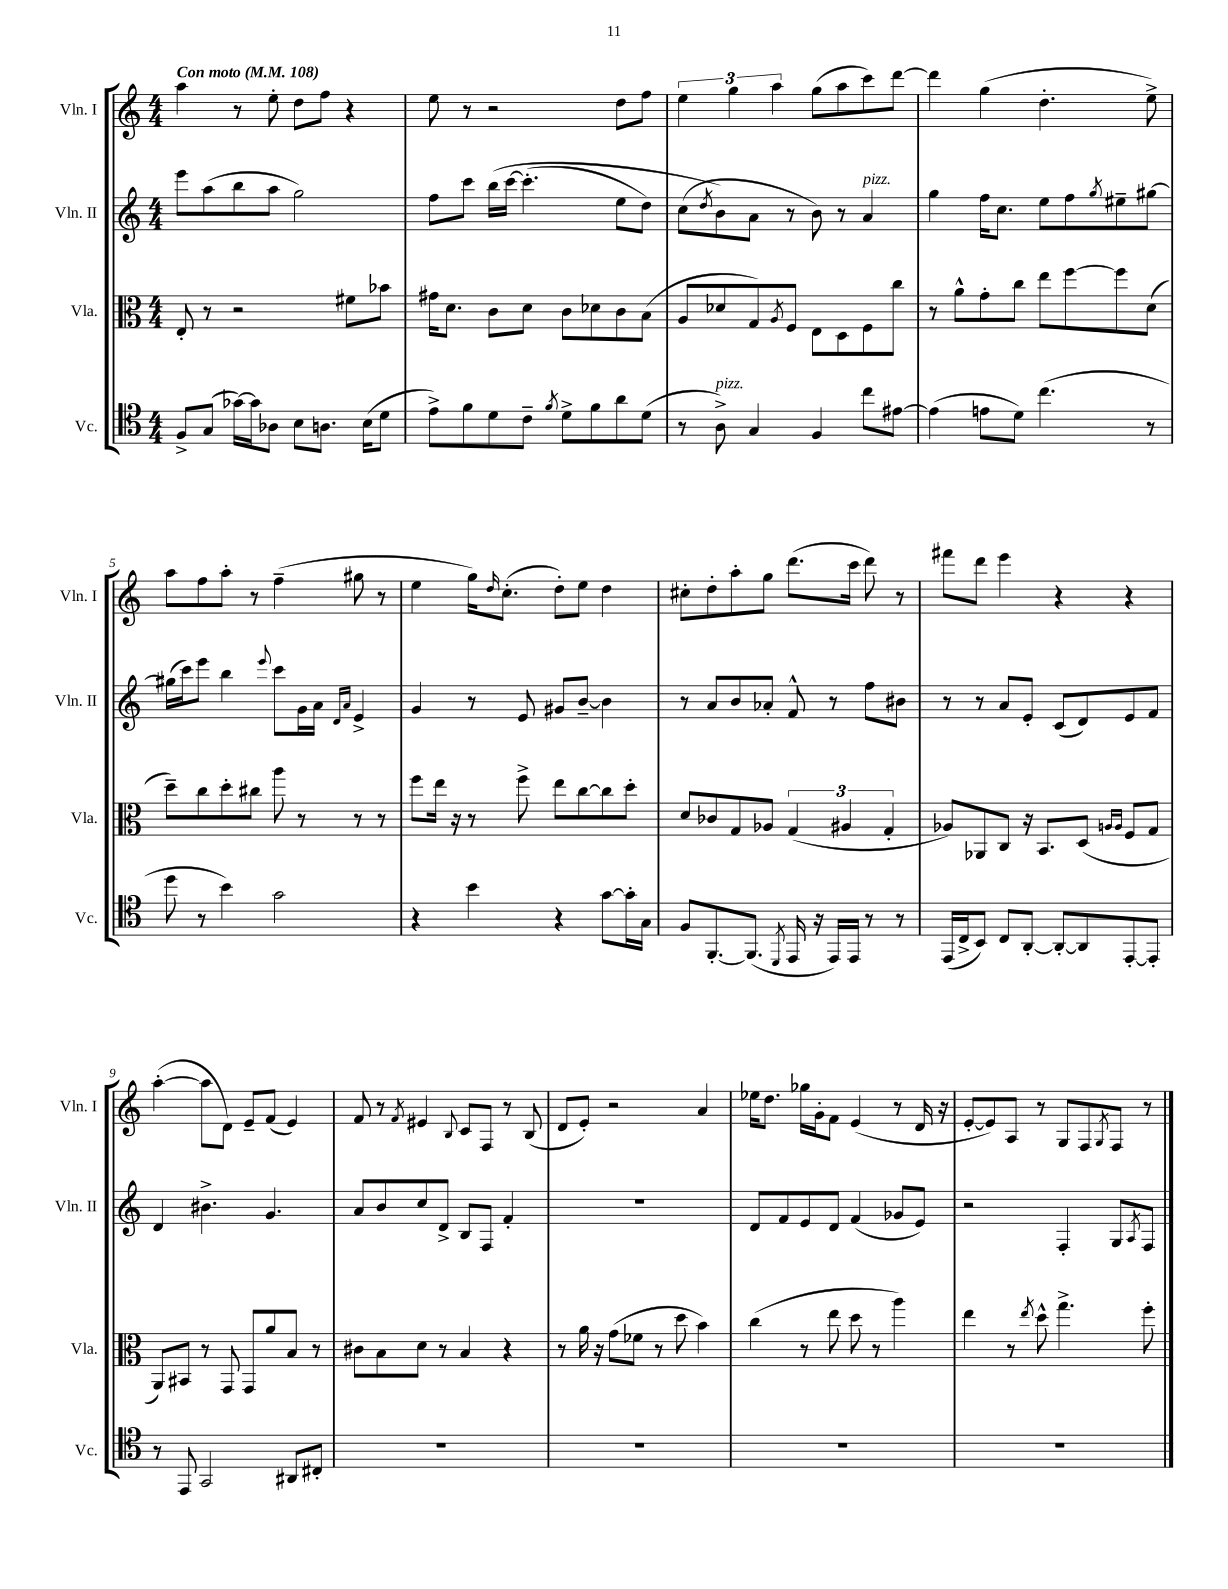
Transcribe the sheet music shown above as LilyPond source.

<<
\new StaffGroup <<
\new Staff = "s0" \with { instrumentName = "Vln. I" shortInstrumentName = "Vln. I" } {
    \clef treble \key c \major \numericTimeSignature \time 4/4 \tempo "Con moto" 4 = 108
    a''4 r8 e''8-. d''8 f''8 r4 |
    e''8 r8 r2 d''8 f''8 |
    \tuplet 3/2 { e''4 g''4 a''4 } g''8( a''8 c'''8) d'''8~ |
    d'''4 g''4( d''4.-. e''8->) |
    a''8 f''8 a''8-. r8 f''4--( gis''8 r8 |
    e''4 g''16) \grace { d''16 } c''8.-.( d''8-.) e''8 d''4 |
    cis''8-. d''8-. a''8-. g''8 d'''8.( c'''16 d'''8) r8 |
    fis'''8 d'''8 e'''4 r4 r4 |
    a''4~-.( a''8 d'8) e'8-- f'8( e'4) |
    f'8 r8 \acciaccatura { f'8 } eis'4 \appoggiatura { b8 } c'8 f8 r8 b8( |
    d'8 e'8-.) r2 a'4 |
    ees''16 d''8. ges''16 g'16-. f'8 e'4( r8 d'16 r16 |
    e'8~-. e'8) a8 r8 g8 f8 \acciaccatura { g8 } f8 r8 \bar "|." |
}
\new Staff = "s1" \with { instrumentName = "Vln. II" shortInstrumentName = "Vln. II" } {
    \clef treble \key c \major \numericTimeSignature \time 4/4
    e'''8 a''8( b''8 a''8 g''2) |
    f''8 c'''8 b''16\( c'''16~ c'''4.-.( e''8 d''8) |
    c''8( \acciaccatura { d''8 } b'8\) a'8 r8 b'8) r8 a'4^\markup { \italic "pizz." } |
    g''4 f''16 c''8. e''8 f''8 \acciaccatura { g''8 } eis''8-- gis''8~ |
    gis''16( c'''16) e'''8 b''4 \appoggiatura { e'''8 } c'''8 g'16 a'16 \grace { d'16 a'16 } e'4-> |
    g'4 r8 e'8 gis'8 b'8~-- b'4 |
    r8 a'8 b'8 aes'8-. f'8-^ r8 f''8 bis'8 |
    r8 r8 a'8 e'8-. c'8( d'8) e'8 f'8 |
    d'4 bis'4.-> g'4. |
    a'8 b'8 c''8 d'8-> b8 f8 f'4-. |
    R1 |
    d'8 f'8 e'8 d'8 f'4( ges'8 e'8) |
    r2 f4-. g8 \acciaccatura { a8 } f8 \bar "|." |
}
\new Staff = "s2" \with { instrumentName = "Vla." shortInstrumentName = "Vla." } {
    \clef alto \key c \major \numericTimeSignature \time 4/4
    e8-. r8 r2 fis'8 bes'8 |
    gis'16 d'8. c'8 d'8 c'8 des'8 c'8 b8( |
    a8 des'8 g8) \acciaccatura { a8 } f8 e8 d8 f8 c''8 |
    r8 a'8-^ g'8-. c''8 e''8 f''8~ f''8 d'8( |
    d''8--) c''8 d''8-. cis''8 a''8 r8 r8 r8 |
    f''8 e''16 r16 r8 f''8-> e''8 c''8~ c''8 d''8-. |
    d'8 ces'8 g8 aes8 \tuplet 3/2 { g4( ais4 g4-. } |
    aes8) aes,8 c8 r16 b,8. d8( \grace { a16 a16 } f8 g8 |
    a,8) bis,8 r8 g,8 g,8 a'8 b8 r8 |
    cis'8 b8 d'8 r8 b4 r4 |
    r8 a'16 r16 g'8( fes'8 r8 d''8 b'4) |
    c''4( r8 e''8 d''8 r8 a''4) |
    e''4 r8 \acciaccatura { e''8 } d''8-^ g''4.-> f''8-. \bar "|." |
}
\new Staff = "s3" \with { instrumentName = "Vc." shortInstrumentName = "Vc." } {
    \clef tenor \key c \major \numericTimeSignature \time 4/4
    f8-> g8( ges'16~) ges'16 aes8 b8 a8. b16( d'8 |
    e'8->) f'8 d'8 c'8-- \acciaccatura { f'8 } d'8-> f'8 a'8 d'8( |
    r8 a8->^\markup { \italic "pizz." }) g4 f4 c''8 eis'8~ |
    eis'4( e'8 d'8) c''4.( r8 |
    d''8 r8 b'4) g'2 |
    r4 b'4 r4 g'8~ g'16-. g16 |
    f8 f,8.~-. f,8.( \acciaccatura { d,8 } e,16 r16 e,16) e,16 r8 r8 |
    e,16( c16-> b,8) c8 a,8~-. a,8~-. a,8 e,8~-. e,8-. |
    r8 e,8 g,2 ais,8 cis8-. |
    R1 |
    R1 |
    R1 |
    R1 \bar "|." |
}
>>
>>
